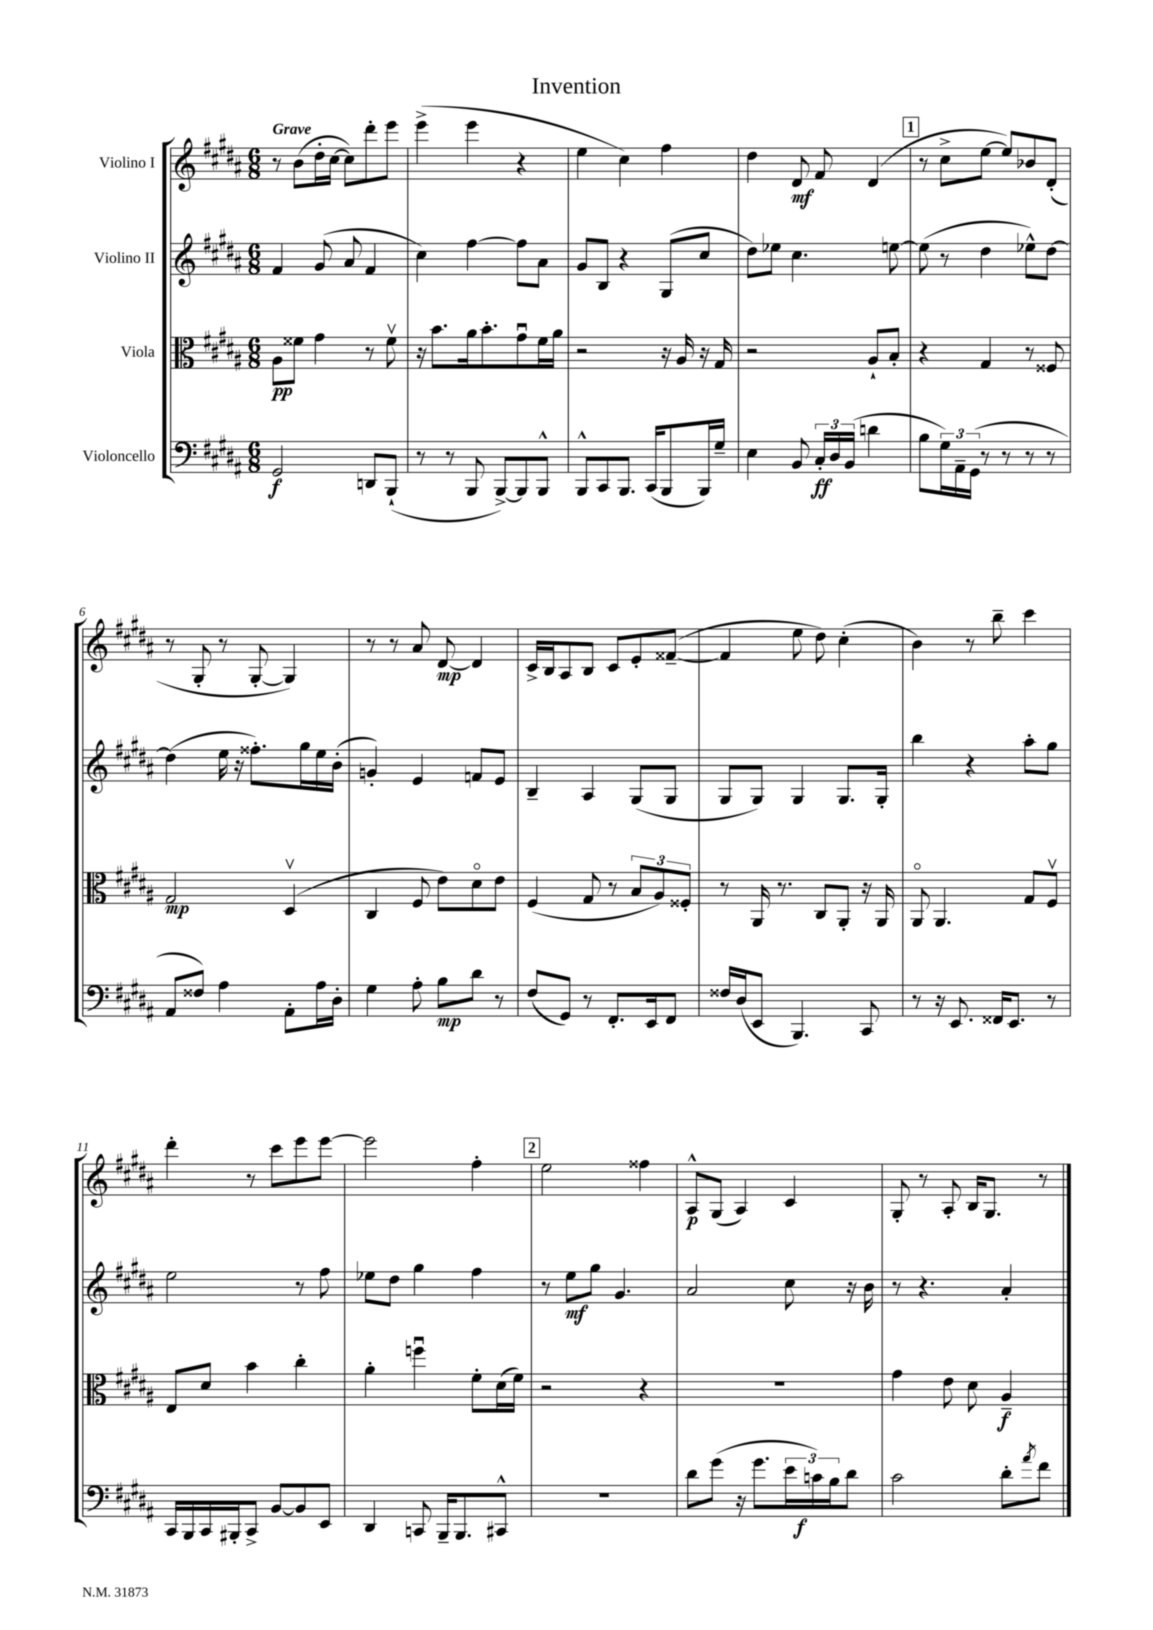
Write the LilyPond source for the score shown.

\header { title = "Invention" }
<<
\new StaffGroup <<
\new Staff = "s0" \with { instrumentName = "Violino I" } {
    \clef treble \key b \major \numericTimeSignature \time 6/8 \tempo "Grave"
    r8 b'8( dis''16-. cis''16~ cis''8) dis'''8-. e'''8 |
    e'''4->( e'''4 r4 |
    e''4 cis''4) fis''4 |
    dis''4 dis'8\mf fis'8 dis'4( |
    \mark \markup { \box "1" } r8 cis''8-> e''8~ e''8) bes'8 dis'8-.( |
    r8 gis8-. r8 gis8~-. gis4) |
    r8 r8 ais'8 dis'8~\mp dis'4 |
    cis'16-> b16 ais8 b8 cis'8 e'8-. fisis'8~--( |
    fisis'4 e''8 dis''8) cis''4-.( |
    b'4) r8 b''8-- cis'''4 |
    dis'''4-. r8 cis'''8 e'''8 e'''8~ |
    e'''2 fis''4-. |
    \mark \markup { \box "2" } e''2 fisis''4 |
    ais8-^\p gis8( ais4) cis'4 |
    gis8-. r8 ais8-. b16 gis8. r8 \bar "|." |
}
\new Staff = "s1" \with { instrumentName = "Violino II" } {
    \clef treble \key b \major \numericTimeSignature \time 6/8
    fis'4 gis'8( ais'8 fis'4 |
    cis''4) fis''4~ fis''8 ais'8 |
    gis'8 b8 r4 gis8( cis''8 |
    dis''8) ees''8 cis''4. e''8~ |
    \mark \markup { \box "1" } e''8( r8 dis''4 ees''8-^) dis''8~ |
    dis''4( e''16 r16 fisis''8.-.) gis''16 e''16 b'16-.( |
    g'4-.) e'4 f'8 e'8 |
    b4-- ais4 gis8( gis8 |
    gis8 gis8) gis4 gis8. gis16-. |
    b''4 r4 ais''8-. gis''8 |
    e''2 r8 fis''8 |
    ees''8 dis''8 gis''4 fis''4 |
    \mark \markup { \box "2" } r8 e''8\mf gis''8 gis'4. |
    ais'2 cis''8 r16 b'16 |
    r8 r4. ais'4-. \bar "|." |
}
\new Staff = "s2" \with { instrumentName = "Viola" } {
    \clef alto \key b \major \numericTimeSignature \time 6/8
    ais8\pp fisis'8 gis'4 r8 fisis'8\upbow |
    r16 b'8. ais'16 b'8.-. gis'8\downbow fis'16 ais'16 |
    r2 r16 ais16 r16 gis16 |
    r2 ais8-! b8-. |
    \mark \markup { \box "1" } r4 gis4 r8 fisis8 |
    gis2\mp dis4\upbow( |
    cis4 fis8 e'8) dis'8\flageolet e'8 |
    fis4( gis8 r8 \tuplet 3/2 { b8 ais8) fisis8-. } |
    r8 ais,16 r8. cis8 ais,8-. r16 ais,16 |
    ais,8\flageolet ais,4. gis8 fis8\upbow |
    e8 dis'8 b'4 cis''4-. |
    ais'4-. f''4\downbow fis'8-. dis'16( fis'16) |
    \mark \markup { \box "2" } r2 r4 |
    R2. |
    gis'4 e'8 dis'8 ais4--\f \bar "|." |
}
\new Staff = "s3" \with { instrumentName = "Violoncello" } {
    \clef bass \key b \major \numericTimeSignature \time 6/8
    gis,2\f d,8 b,,8-!( |
    r8 r8 b,,8 b,,8~->) b,,8 b,,8-^ |
    b,,8-^ cis,8 b,,8. cis,16( b,,8 b,,16) gis16-- |
    e4 b,8 \tuplet 3/2 { cis16-.\ff dis16 b,16( } d'4 |
    \mark \markup { \box "1" } b8 \tuplet 3/2 { gis16) ais,16-- gis,16( } r8 r8 r8 r8 |
    ais,8 fisis8) ais4 ais,8-. ais16 dis16-. |
    gis4 ais8-. b8\mp dis'8 r8 |
    fis8( gis,8) r8 fis,8.-. e,16 fis,8 |
    fisis16 dis16( e,8 b,,4.) cis,8 |
    r8 r16 e,8. fisis,16 e,8. r8 |
    cis,16 b,,16 cis,16 bis,,16-. cis,8-> b,8~ b,8 e,8 |
    dis,4 c,8 b,,16-- b,,8. cis,8-^ |
    \mark \markup { \box "2" } R2. |
    dis'8 gis'8( r16 gis'8. \tuplet 3/2 { e'16 c'16\f) b16 } dis'8 |
    cis'2 dis'8-. \acciaccatura { ais'8 } fis'8 \bar "|." |
}
>>
>>
